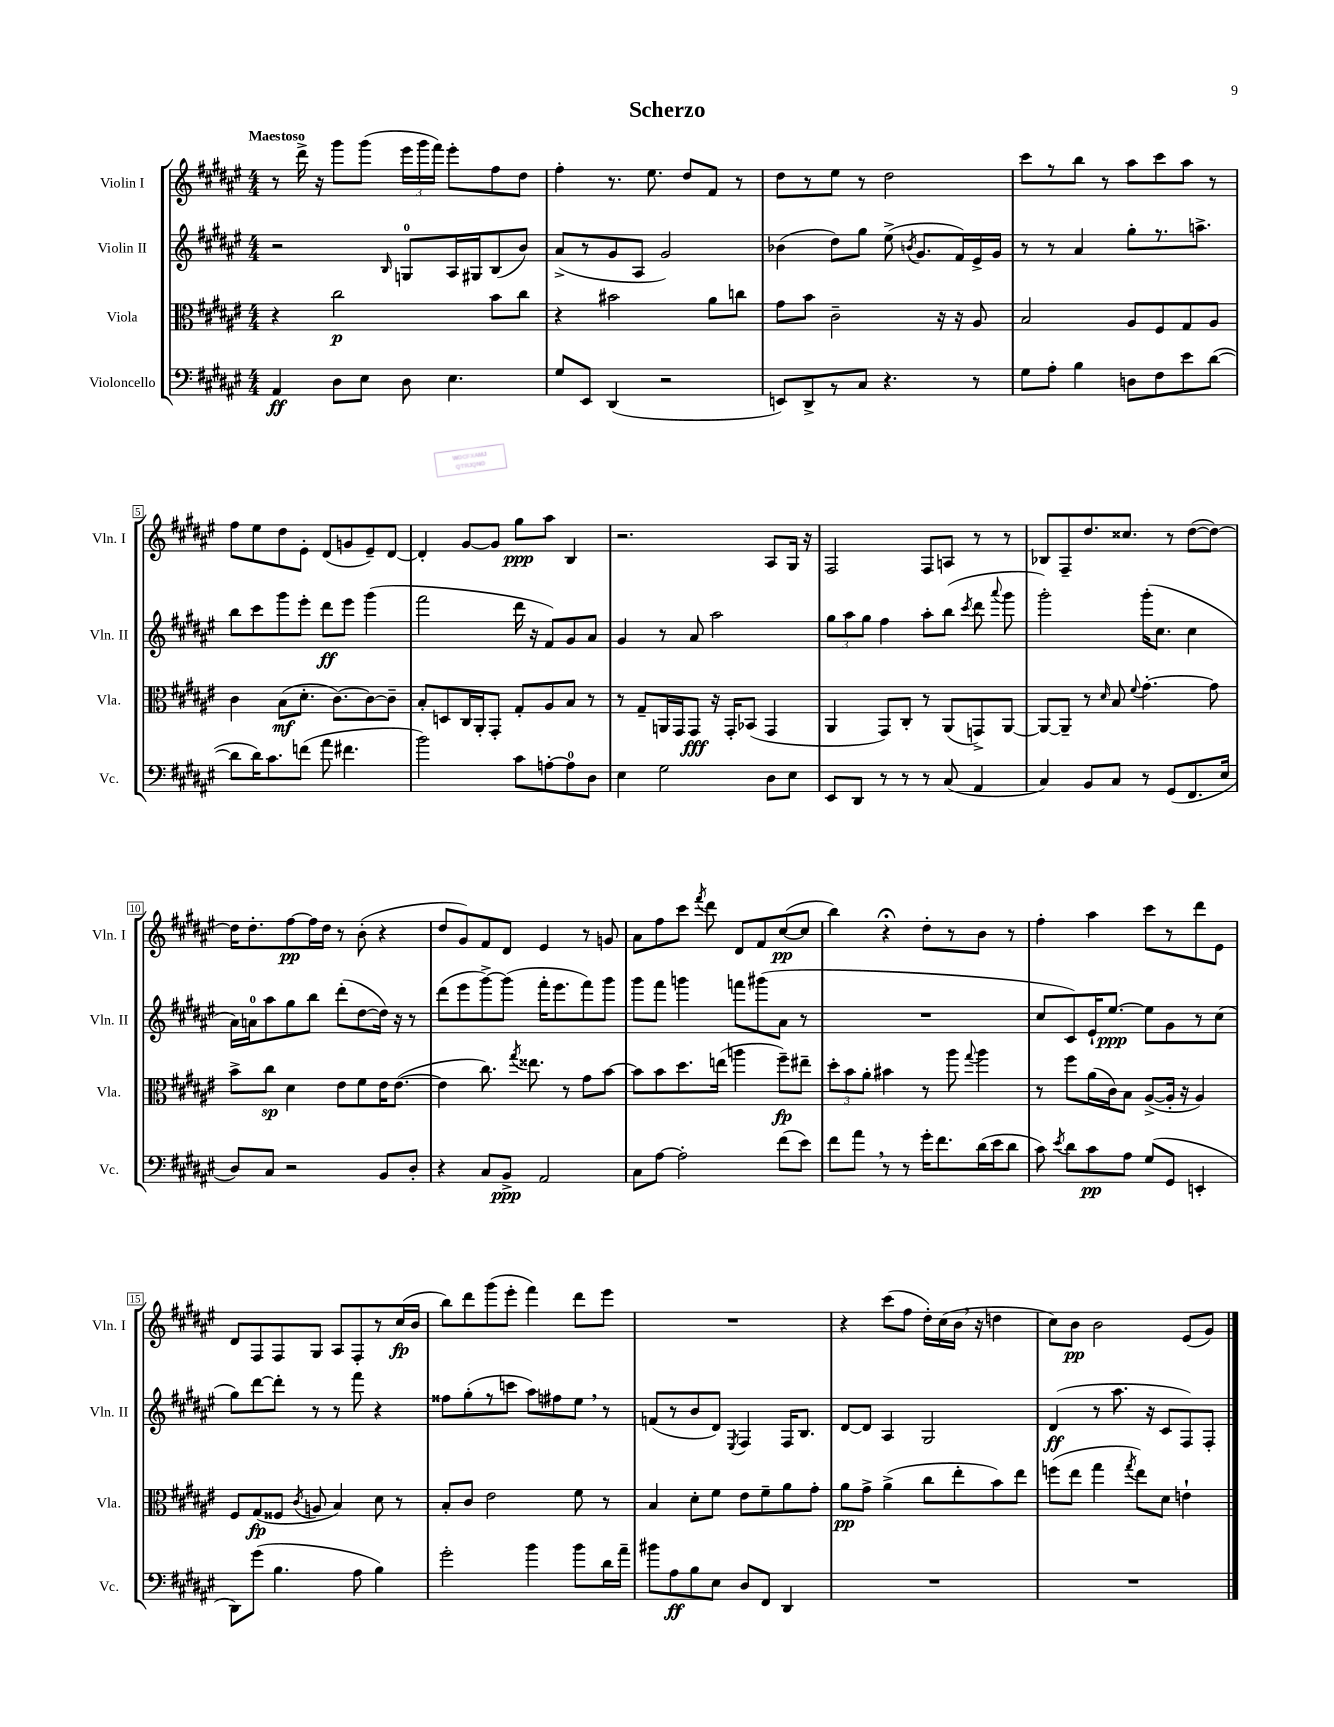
\header { title = "Scherzo" }
<<
\new StaffGroup <<
\new Staff = "s0" \with { instrumentName = "Violin I" shortInstrumentName = "Vln. I" } {
    \clef treble \key fis \major \numericTimeSignature \time 4/4 \tempo "Maestoso"
    \autoBeamOff r8 dis'''16-> r16 gis'''8[ gis'''8]( \tuplet 3/2 { eis'''16[ gis'''16 fis'''16]) } eis'''8[-. fis''8 dis''8] |
    fis''4-. r8. eis''8. dis''8[ fis'8] r8 |
    dis''8[ r8 eis''8] r8 dis''2 |
    cis'''8[ r8 b''8] r8 ais''8[ cis'''8 ais''8] r8 |
    fis''8[ eis''8 dis''8 eis'8]-. dis'8[( g'8 eis'8--) dis'8]~ |
    dis'4-. gis'8[~ gis'8] gis''8[\ppp ais''8] b4 |
    r2. ais8[ gis16] r16 |
    fis2 fis8[ a8] r8 r8 |
    bes8[ fis8-- dis''8. cisis''8.] r8 dis''8[~( dis''8]~) |
    dis''16[ dis''8.-. fis''8~\pp fis''16 dis''16] r8 b'8-.( r4 |
    dis''8[ gis'8) fis'8 dis'8] eis'4 r8 g'8 |
    ais'8[ fis''8 cis'''8] \acciaccatura { fis'''8 } dis'''8 dis'8[ fis'8 cis''8~\pp( cis''8] |
    b''4) r4\fermata dis''8[-. r8 b'8] r8 |
    fis''4-. ais''4 cis'''8[ r8 dis'''8 eis'8] |
    dis'8[ fis8 fis8 gis8] ais8[ fis8-. r8 cis''16\fp( b'16] |
    b''8[) dis'''8 gis'''8( eis'''8]-. fis'''4) dis'''8[ eis'''8] |
    R1 |
    r4 cis'''8[( fis''8] dis''16[-.) cis''16( b'16] \breathe r16 d''4 |
    cis''8[) b'8]\pp b'2 eis'8[( gis'8]) \bar "|." |
}
\new Staff = "s1" \with { instrumentName = "Violin II" shortInstrumentName = "Vln. II" } {
    \clef treble \key fis \major \numericTimeSignature \time 4/4
    \autoBeamOff r2 \grace { b16 } g8[-0 ais16 gis16 b8( b'8]) |
    ais'8[->( r8 gis'8 ais8] gis'2) |
    bes'4( dis''8[) gis''8] eis''8->( \acciaccatura { b'8 } gis'8.[ fis'16) eis'16-> gis'16] |
    r8 r8 ais'4 gis''8[-. r8. a''8.]-> |
    b''8[ cis'''8 gis'''8 eis'''8]-. dis'''8[\ff eis'''8] gis'''4( |
    fis'''2 dis'''16 r16 fis'8[) gis'8 ais'8] |
    gis'4 r8 ais'8 ais''2 |
    \tuplet 3/2 { gis''8[ ais''8 gis''8] } fis''4 ais''8[-. b''8]( \acciaccatura { cis'''8 } dis'''8 \appoggiatura { ais'''8 } gis'''8 |
    gis'''2-.) gis'''16[-.( cis''8.] cis''4 |
    ais'16[) a'16-0 ais''8 gis''8 b''8] dis'''8[-.( dis''8~ dis''16]) r16 r8 |
    dis'''8[( eis'''8 gis'''8~->) gis'''8]( fis'''16[-. eis'''8. fis'''8) gis'''8] |
    gis'''8[ fis'''8] g'''4 f'''8[ gis'''8( ais'8] r8 |
    R1 |
    cis''8[ cis'8) eis'16-! eis''8.]~\ppp eis''8[ gis'8 r8 cis''8]( |
    gis''8[) dis'''8~ dis'''8]-. r8 r8 fis'''8 r4 |
    fisis''8[ gis''8-.( r8 c'''8] ais''8[) fis''8 eis''8] \breathe r8 |
    f'8[( r8 b'8 dis'8]) \acciaccatura { eis8 } fis4 fis16[ b8.] |
    dis'8[~ dis'8] ais4 gis2 |
    dis'4\ff( r8 ais''8. r16 cis'8[ fis8) fis8]-. \bar "|." |
}
\new Staff = "s2" \with { instrumentName = "Viola" shortInstrumentName = "Vla." } {
    \clef alto \key fis \major \numericTimeSignature \time 4/4
    \autoBeamOff r4 cis''2\p b'8[ cis''8] |
    r4 bis'2 ais'8[ c''8] |
    gis'8[ b'8] cis'2-- r16 r16 ais8 |
    b2 ais8[ fis8 gis8 ais8] |
    cis'4 b8[\mf( dis'8.]-. cis'8.[~) cis'8~ cis'8]-- |
    b8[-. d8 cis16 ais,16-. gis,8]-. gis8[-. ais8 b8] r8 |
    r8 gis8[-- a,16 gis,16 gis,8]\fff r16 gis,16[-. bes,8]( gis,4 |
    ais,4 gis,8[) cis8]-. r8 ais,8[( g,8->) ais,8]~ |
    ais,8[~ ais,8]-- r8 \grace { dis'16 } b8 \appoggiatura { fis'8 } gis'4.~-. gis'8 |
    b'8[-> cis''8]\sp dis'4 eis'8[ fis'8 eis'16 eis'8.]~( |
    eis'4 cis''8.) \acciaccatura { gis''8 } eisis''8. r8 gis'8[ b'8]~ |
    b'8[ b'8 dis''8. e''16]( a''4 fis''8[--\fp) eis''8]-- |
    \tuplet 3/2 { dis''8[-. b'8 ais'8]-. } bis'4 r8 ais''8 \appoggiatura { gis''8 } ais''4 |
    r8 fis''8[ ais'16( cis'16) b8] ais8[~->( ais16]-. r16 ais4) |
    fis8[ gis8\fp( fisis8] \acciaccatura { cis'8 } a8 b4) dis'8 r8 |
    b8[-. cis'8] eis'2 fis'8 r8 |
    b4 dis'8[-. fis'8] eis'8[ fis'8-- ais'8 gis'8]-. |
    ais'8[\pp gis'8]-> ais'4->( cis''8[ eis''8-. b'8) eis''8] |
    f''8[( eis''8] gis''4 \acciaccatura { gis''8 } eis''8[) dis'8] e'4-! \bar "|." |
}
\new Staff = "s3" \with { instrumentName = "Violoncello" shortInstrumentName = "Vc." } {
    \clef bass \key fis \major \numericTimeSignature \time 4/4
    \autoBeamOff ais,4\ff dis8[ eis8] dis8 eis4. |
    gis8[ eis,8] dis,4( r2 |
    e,8[) dis,8-> r8 cis8] r4. r8 |
    gis8[ ais8]-. b4 d8[ fis8 eis'8 dis'8]~( |
    dis'8[ dis'16) cis'8. f'8]( ais'8 fis'4. |
    b'2) cis'8[ a8~-. a8-0 dis8] |
    eis4 gis2 dis8[ eis8] |
    eis,8[ dis,8] r8 r8 r8 cis8( ais,4 |
    cis4) b,8[ cis8] r8 gis,8[( fis,8. eis16] |
    dis8[) cis8] r2 b,8[ dis8]-. |
    r4 cis8[ b,8]->\ppp ais,2 |
    cis8[ ais8]~ ais2-. fis'8[( eis'8]) |
    fis'8[ ais'8] \breathe r8 r8 gis'16[-. fis'8. dis'16( eis'16 dis'8] |
    cis'8) \acciaccatura { eis'8 } dis'8[ cis'8\pp ais8] gis8[( gis,8] e,4-. |
    dis,8[) gis'8]( b4. ais8 b4) |
    gis'2-. b'4 b'8[ dis'16 ais'16]-- |
    bis'8[ ais8\ff b8 eis8] dis8[ fis,8] dis,4 |
    R1 |
    R1 \bar "|." |
}
>>
>>
\layout { \context { \Score \override BarNumber.stencil = #(make-stencil-boxer 0.1 0.3 ly:text-interface::print) } }
